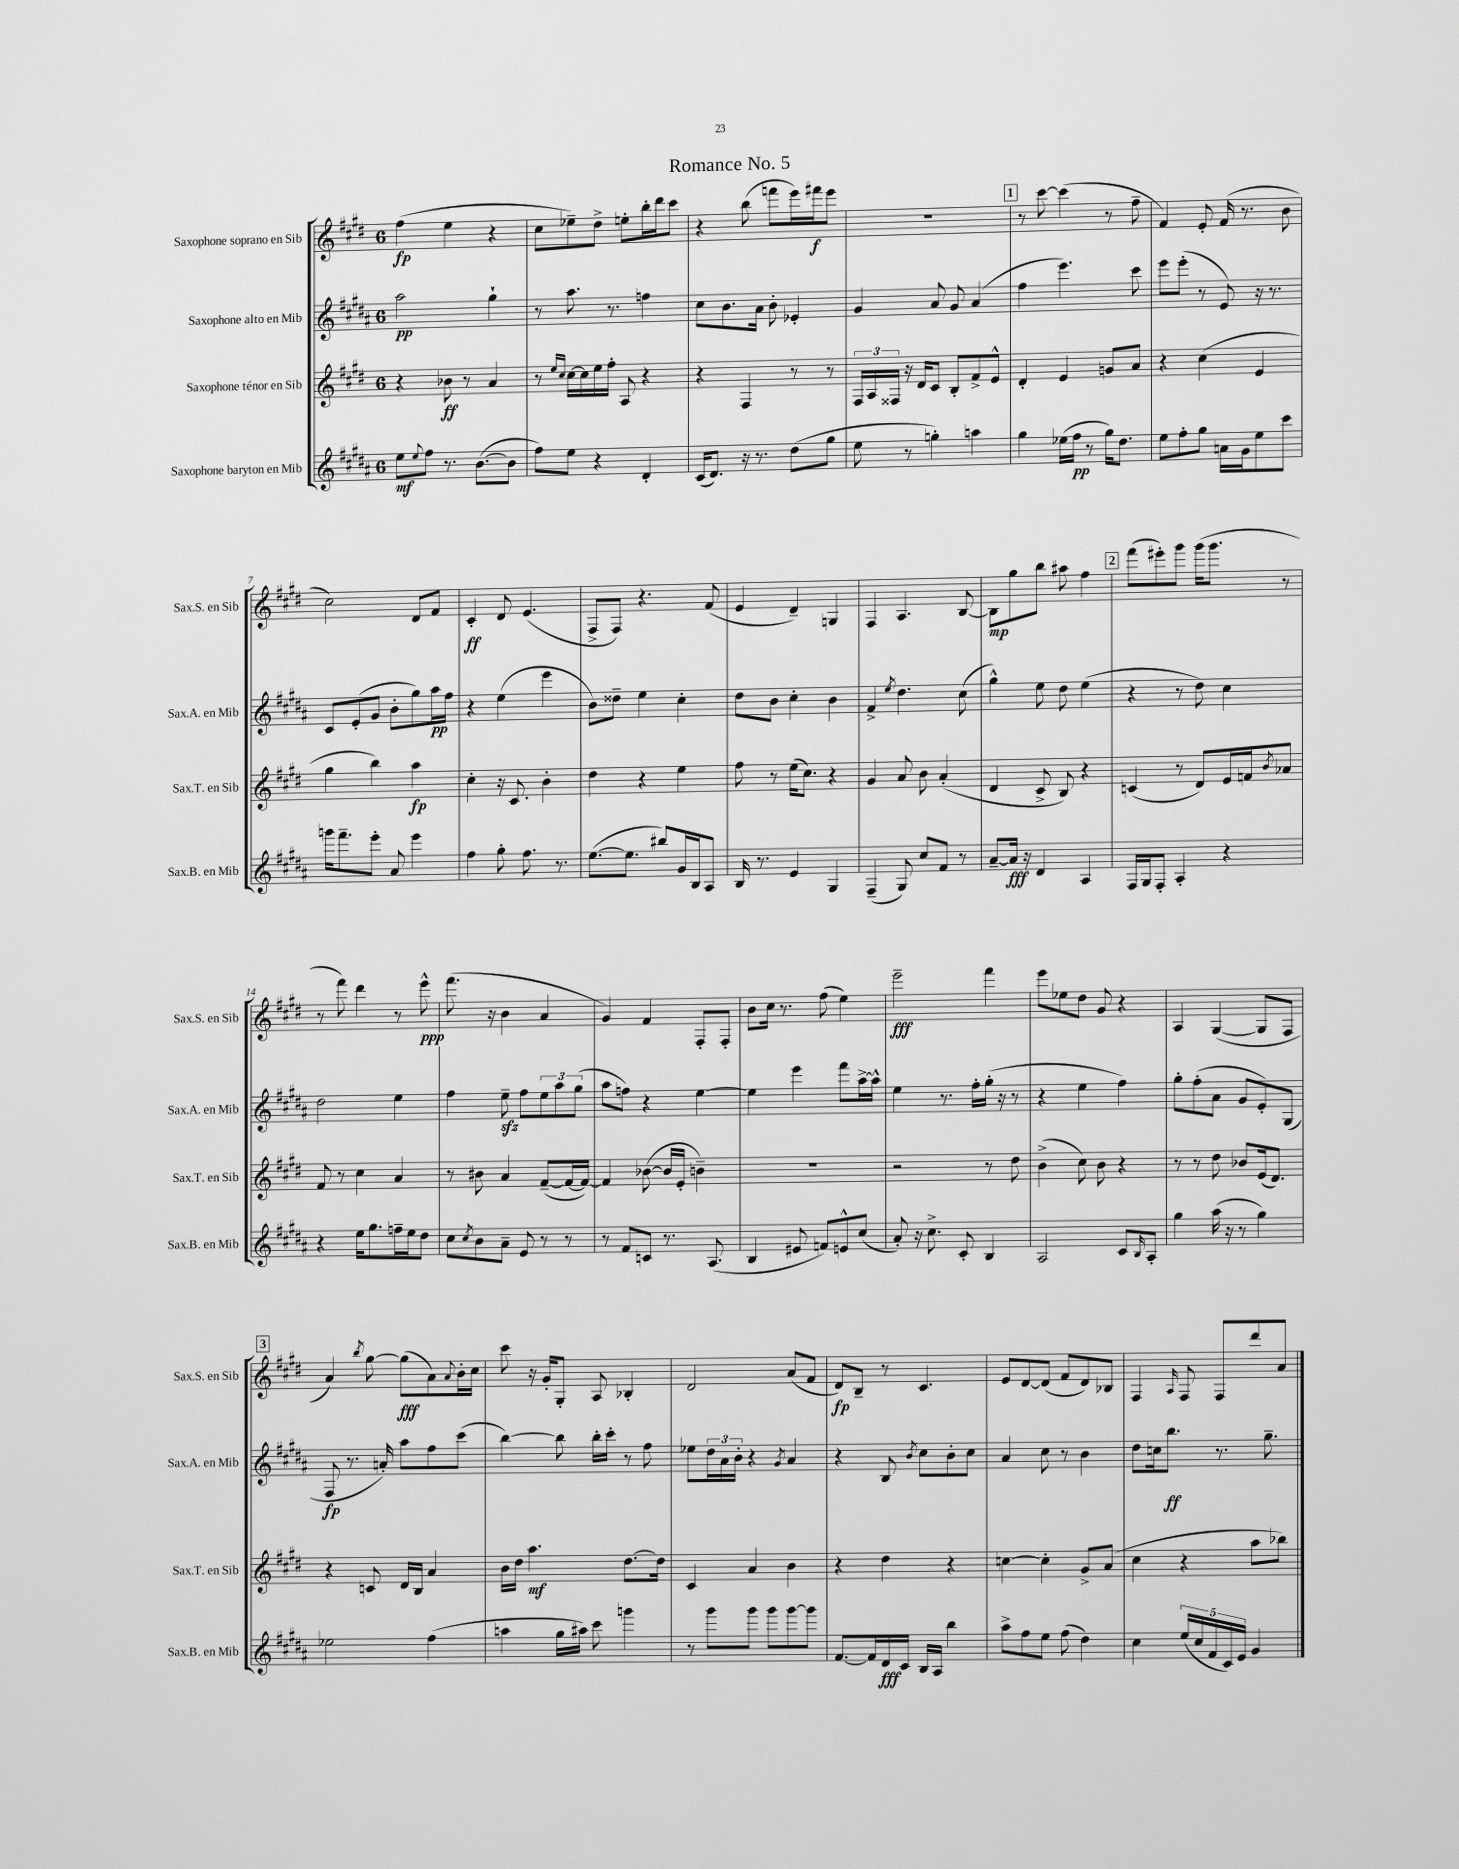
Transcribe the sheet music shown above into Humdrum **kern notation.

**kern	**dynam	**kern	**dynam	**kern	**dynam	**kern	**dynam
*part4	*part4	*part3	*part3	*part2	*part2	*part1	*part1
*staff4	*staff4	*staff3	*staff3	*staff2	*staff2	*staff1	*staff1
*I"Saxophone baryton en Mib	*	*I"Saxophone ténor en Sib	*	*I"Saxophone alto en Mib	*	*I"Saxophone soprano en Sib	*
*I'Sax.B. en Mib	*	*I'Sax.T. en Sib	*	*I'Sax.A. en Mib	*	*I'Sax.S. en Sib	*
*clefG2	*	*clefG2	*	*clefG2	*	*clefG2	*
*k[f#c#g#d#a#]	*	*k[f#c#g#d#]	*	*k[f#c#g#d#a#]	*	*k[f#c#g#d#]	*
*M6/8	*	*M6/8	*	*M6/8	*	*M6/8	*
=1	=1	=1	=1	=1	=1	=1	=1
8ee\L	mf	4r	.	2aa#\	pp	(4ff#\	fp
8qqee/	.	.	.	.	.	.	.
8ff#\J	.	.	.	.	.	.	.
8.r	.	8b-X\	ff	.	.	4ee\	.
.	.	8r	.	.	.	.	.
([8.b\L	.	.	.	.	.	.	.
.	.	4a/	.	4gg#`\	.	4r	.
8b\J]	.	.	.	.	.	.	.
=2	=2	=2	=2	=2	=2	=2	=2
8ff#\L)	.	8r	.	8r	.	8cc#\L	.
.	.	16qqee/LL	.	.	.	.	.
.	.	16qqcc#/JJ	.	.	.	.	.
8ee\J	.	[16cc#\LL	.	8.aa#\	.	8ee-X~\)	.
.	.	16cc#\]	.	.	.	.	.
4r	.	16ee\	.	.	.	8dd#^\J	.
.	.	16ff#'\JJ	.	8.r	.	.	.
.	.	8A/	.	.	.	8een'\L	.
4d#'/	.	4r	.	4ffn\	.	16bb'\L	.
.	.	.	.	.	.	16ddd#\J	.
.	.	.	.	.	.	8ccc#\J	.
=3	=3	=3	=3	=3	=3	=3	=3
(16c#/KL	.	4r	.	8cc#\L	.	4r	.
8.d#/J)	.	.	.	.	.	.	.
.	.	.	.	8.b\	.	.	.
16r	.	4F#/	.	.	.	(8bb\	.
8.r	.	.	.	16a#\Jk	.	.	.
.	.	.	.	8b'\	.	8fffn\L	.
(8dd#\L	.	8r	.	4e-X'/	.	16eee\L)	.
.	.	.	.	.	.	16fff#X\J	f
8gg#\J	.	8r	.	.	.	8eee\J	.
=4	=4	=4	=4	=4	=4	=4	=4
8ee\	.	24F#/LL	.	4g#/	.	2.r	.
.	.	24A/	.	.	.	.	.
.	.	24F##X/JJ	.	.	.	.	.
8r	.	16r	.	.	.	.	.
.	.	16d#/KL	.	.	.	.	.
4ggn'\)	.	8c#/J	.	8a#/	.	.	.
.	.	8B'/L	.	8g#/	.	.	.
4aan\	.	8f#^/	.	(4a#/	.	.	.
.	.	8e^^/J	.	.	.	.	.
!!LO:REH:place=s1:t=1
=5	=5	=5	=5	=5	=5	=5	=5
4gg#\	.	4d#'/	.	4ff#\	.	8r	.
.	.	.	.	.	.	[8ccc#\	.
(16ee-X\LL	.	4e/	.	4.eee\)	.	(4ccc#\]	.
16ff#\JJ	pp	.	.	.	.	.	.
8r	.	.	.	.	.	.	.
16gg#\KL)	.	8gn/L	.	.	.	8r	.
8.dd#\J	.	.	.	.	.	.	.
.	.	8a/J	.	8ccc#\	.	8ff#~\	.
=6	=6	=6	=6	=6	=6	=6	=6
8ee\L	.	4r	.	8eee\L	.	4f#/)	.
8ff#'\	.	.	.	(8eee'\J	.	.	.
8gg#\J	.	(4cc#\	.	8r	.	8e'/	.
16an\LL	.	.	.	8e/)	.	(16f#/	.
16g#\J	.	.	.	.	.	8.r	.
8ee\	.	4e/	.	16r	.	.	.
.	.	.	.	8.r	.	.	.
8ccc#\J	.	.	.	.	.	8b\	.
!!LO:LB:g=z
=7	=7	=7	=7	=7	=7	=7	=7
16gggn\KL	.	4gg#\	.	8c#/L	.	2cc#\)	.
8.fff#~\	.	.	.	.	.	.	.
.	.	.	.	(8e'/	.	.	.
8eee'\J	.	4bb\)	.	8g#/J	.	.	.
8a#/	.	.	.	8b'\L	.	.	.
4eee\	.	4aa\	fp	8gg#\)	.	8d#/L	.
.	.	.	.	16aa#\L	pp	8f#/J	.
.	.	.	.	16ff#\JJ	.	.	.
=8	=8	=8	=8	=8	=8	=8	=8
4ff#\	.	4cc#'\	.	4r	.	4c#'/	ff
8gg#'\	.	16r	.	(4ee\	.	8d#/	.
.	.	8.c#/	.	.	.	.	.
8.ff#\	.	.	.	.	.	(4.e/	.
.	.	4b'\	.	4eee\	.	.	.
8.r	.	.	.	.	.	.	.
=9	=9	=9	=9	=9	=9	=9	=9
([8.ee\L	.	4dd#\	.	8b\L)	.	8F#^/L	.
.	.	.	.	8dd##X~\J	.	8F#/J)	.
8.ee\J]	.	.	.	.	.	.	.
.	.	4r	.	4ee\	.	4.r	.
8bb#X/L)	.	.	.	.	.	.	.
16g#/L	.	4ee\	.	4cc#'\	.	.	.
16B/J	.	.	.	.	.	.	.
8A#/J	.	.	.	.	.	(8f#/	.
=10	=10	=10	=10	=10	=10	=10	=10
16B/	.	8ff#\	.	8dd#\L	.	4e/	.
8.r	.	.	.	.	.	.	.
.	.	8r	.	8b\J	.	.	.
4e/	.	(16ee\KL	.	4cc#'\	.	4d#~/)	.
.	.	8.cc#\J)	.	.	.	.	.
4G#/	.	4r	.	4b\	.	4Gn/	.
=11	=11	=11	=11	=11	=11	=11	=11
(4F#~/	.	4g#/	.	4f#^/	.	4F#/	.
.	.	.	.	8qee/	.	.	.
8G#/)	.	8a/	.	4.dd#\	.	4.A/	.
8cc#/L	.	8b\	.	.	.	.	.
8f#/J	.	(4a'/	.	.	.	.	.
8r	.	.	.	(8cc#\	.	[8B/	.
=12	=12	=12	=12	=12	=12	=12	=12
[8a#~/L	.	4d#/	.	4gg#^^\)	.	8B\L]	mp
16a#/Jk]	fff	.	.	.	.	8gg#\	.
16r	.	.	.	.	.	.	.
4d#/	.	8c#^/	.	8ee\	.	8bb\J	.
.	.	8B/)	.	8dd#\	.	8aa#X\	.
4A#/	.	4r	.	(4ee\	.	4ff#\	.
!!LO:REH:place=s1:t=2
=13	=13	=13	=13	=13	=13	=13	=13
16F#/LL	.	(4cn/	.	4r	.	(8fff#\L	.
16G#/J	.	.	.	.	.	.	.
8F#'/J	.	.	.	.	.	8eee#X'\)	.
4A#'/	.	8r	.	8r	.	8ggg#\J	.
.	.	8d#/L)	.	8dd#\)	.	(16ggg#\KL	.
.	.	.	.	.	.	8.ggg#\J	.
4r	.	16e/L	.	4cc#\	.	.	.
.	.	16fn/J	.	.	.	.	.
.	.	8qb/	.	.	.	.	.
.	.	8a-X/J	.	.	.	8r	.
!!LO:LB:g=z
=14	=14	=14	=14	=14	=14	=14	=14
4r	.	8f#/	.	2dd#\	.	8r	.
.	.	8r	.	.	.	8fff#\)	.
16ee\KL	.	4cc#\	.	.	.	4ddd#\	.
8.gg#\	.	.	.	.	.	.	.
16ffn~\L	.	4a/	.	4ee\	.	8r	.
16ee\J	.	.	.	.	.	.	.
8dd#\J	.	.	.	.	.	8eee^^\	ppp
=15	=15	=15	=15	=15	=15	=15	=15
8cc#\L	.	8r	.	4ff#\	.	(8.fff#\	.
8qcc#/	.	.	.	.	.	.	.
8b\	.	8b#X\	.	.	.	.	.
.	.	.	.	.	.	16r	.
8a#~\J	.	4a/	.	8eezz~\	.	4b\	.
8e/	.	.	.	8ff#\L	.	.	.
8r	.	([8f#~/L	.	12ee\	.	4a/	.
.	.	.	.	12aa#\	.	.	.
8r	.	16f#/L_	.	.	.	.	.
.	.	.	.	(12gg#\J	.	.	.
.	.	16f#/JJ_)	.	.	.	.	.
=16	=16	=16	=16	=16	=16	=16	=16
8r	.	4f#/]	.	8aa#\L	.	4g#/)	.
8f#/L	.	.	.	8ffn\J)	.	.	.
8cn/J	.	([8b-X\	.	4r	.	4f#/	.
8.r	.	16b-/LL]	.	.	.	.	.
.	.	16e'/JJ	.	.	.	.	.
.	.	4bn~\)	.	[4ee\	.	8F#'/L	.
(8.A#/	.	.	.	.	.	.	.
.	.	.	.	.	.	8F#'/J	.
=17	=17	=17	=17	=17	=17	=17	=17
4B/	.	2.r	.	4ee\]	.	8b\L	.
.	.	.	.	.	.	16cc#\Jk	.
.	.	.	.	.	.	8.r	.
8e#X/	.	.	.	4eee\	.	.	.
8fn/L)	.	.	.	.	.	(8ff#\	.
8en^^/	.	.	.	8fff#\L	.	4ee\)	.
(8cc#/J	.	.	.	[16aa#^\L	.	.	.
.	.	.	.	16aa#^^\JJ]	.	.	.
=18	=18	=18	=18	=18	=18	=18	=18
8a#'/)	.	2r	.	4ee\	.	2eee~\	fff
16r	.	.	.	.	.	.	.
8.cc#^\	.	.	.	.	.	.	.
.	.	.	.	8.r	.	.	.
8c#'/	.	.	.	.	.	.	.
.	.	.	.	16ff#'\LL	.	.	.
4B/	.	8r	.	(16gg#'\JJ	.	4fff#\	.
.	.	.	.	16r	.	.	.
.	.	8dd#\	.	8r	.	.	.
=19	=19	=19	=19	=19	=19	=19	=19
2A#/	.	(4b^\	.	4r	.	8eee\L	.
.	.	.	.	.	.	8ee-X\	.
.	.	8cc#\)	.	4ee\	.	8dd#\J	.
.	.	8b\	.	.	.	8g#/	.
8c#/L	.	4r	.	4ff#\)	.	4r	.
16qqB/	.	.	.	.	.	.	.
8A#'/J	.	.	.	.	.	.	.
=20	=20	=20	=20	=20	=20	=20	=20
4gg#\	.	8r	.	8gg#'\L	.	4A/	.
.	.	8r	.	(8ff#'\	.	.	.
(16aa#\	.	8dd#\	.	8a#\J	.	([4G#/	.
16r	.	.	.	.	.	.	.
8r	.	8b-X/L	.	8g#/L	.	.	.
4gg#\)	.	(16e/k	.	8e'/)	.	8G#/L]	.
.	.	8.d#/J)	.	.	.	.	.
.	.	.	.	(8G#/J	.	8F#/J	.
!!LO:LB:g=z
!!LO:REH:place=s1:t=3
=21	=21	=21	=21	=21	=21	=21	=21
2ee-X\	.	4r	.	8F#/	fp	4a/)	.
.	.	.	.	8.r	.	.	.
.	.	.	.	.	.	8qbb/	.
.	.	8cn/	.	.	.	[8gg#\	.
.	.	.	.	16an'/)	.	.	.
.	.	16d#/LL	.	8aa#\L	.	(8gg#\L]	fff
.	.	16B/JJ	.	.	.	.	.
(4ff#\	.	4a/	.	8ff#\	.	8a\)	.
.	.	.	.	.	.	8qqa/	.
.	.	.	.	(8ccc#\J	.	16b'\L	.
.	.	.	.	.	.	16cc#\JJ	.
=22	=22	=22	=22	=22	=22	=22	=22
4aan\	.	16b\LL	.	[4bb\)	.	8ccc#\	.
.	.	16dd#\JJ	.	.	.	.	.
.	.	4.aa\	mf	.	.	16r	.
.	.	.	.	.	.	16g#'/KL	.
16gg#\LL	.	.	.	8bb\]	.	8G#'/J	.
16aa#X\JJ)	.	.	.	.	.	.	.
8ccc#\	.	.	.	16bb'\LL	.	8A/	.
.	.	.	.	16ccc#'\JJ	.	.	.
4gggn\	.	[8.dd#\L	.	8r	.	4B-X'/	.
.	.	.	.	8ff#\	.	.	.
.	.	16dd#\Jk]	.	.	.	.	.
=23	=23	=23	=23	=23	=23	=23	=23
8r	.	4c#/	.	8ee-X\L	.	2d#/	.
8ggg#\L	.	.	.	24dd#\L	.	.	.
.	.	.	.	24a#\	.	.	.
.	.	.	.	24b'\JJ	.	.	.
8ggg#\J	.	4a/	.	4r	.	.	.
8ggg#\L	.	.	.	.	.	.	.
.	.	.	.	8qg#/	.	.	.
[8ggg#\	.	4b\	.	4a#/	.	(8a/L	.
8ggg#\J]	.	.	.	.	.	8f#/J	.
=24	=24	=24	=24	=24	=24	=24	=24
[8.f#/L	.	4r	.	4r	.	8d#/L)	fp
.	.	.	.	.	.	8B~/J	.
16f#/L]	.	.	.	.	.	.	.
16d#/	fff	4dd#\	.	8B/	.	8r	.
16c#/JJ	.	.	.	.	.	.	.
.	.	.	.	8qb/	.	.	.
16B/LL	.	.	.	8cc#\L	.	4.c#/	.
16A#/JJ	.	.	.	.	.	.	.
4bb\	.	4r	.	8b'\	.	.	.
.	.	.	.	8cc#\J	.	.	.
=25	=25	=25	=25	=25	=25	=25	=25
8aa#^\L	.	[4ccn\	.	4a#/	.	8e/L	.
8ff#\	.	.	.	.	.	[8d#/	.
8ee\J	.	4cc'\]	.	8cc#\	.	(8d#/J]	.
(8ff#\	.	.	.	8r	.	8f#/L	.
4dd#\)	.	8g#^/L	.	4b\	.	8d#/)	.
.	.	(8a/J	.	.	.	8B-X/J	.
=26	=26	=26	=26	=26	=26	=26	=26
4cc#\	.	4cc#\	.	8dd#\L	.	4F#/	.
.	.	.	.	16ccn\k	.	.	.
.	.	.	.	8.bb\J	ff	.	.
.	.	.	.	.	.	16qqA/	.
(20ee/LL	.	4r	.	.	.	8F#/	.
20cc#/	.	.	.	.	.	.	.
20f#/	.	.	.	.	.	.	.
.	.	.	.	8.r	.	8F#/L	.
20c#/)	.	.	.	.	.	.	.
20e/JJ	.	.	.	.	.	.	.
4g#/	.	8aa\L	.	.	.	8ddd#/	.
.	.	.	.	8.gg#~\	.	.	.
.	.	8bb-X\J)	.	.	.	8a/J	.
==	==	==	==	==	==	==	==
*-	*-	*-	*-	*-	*-	*-	*-
